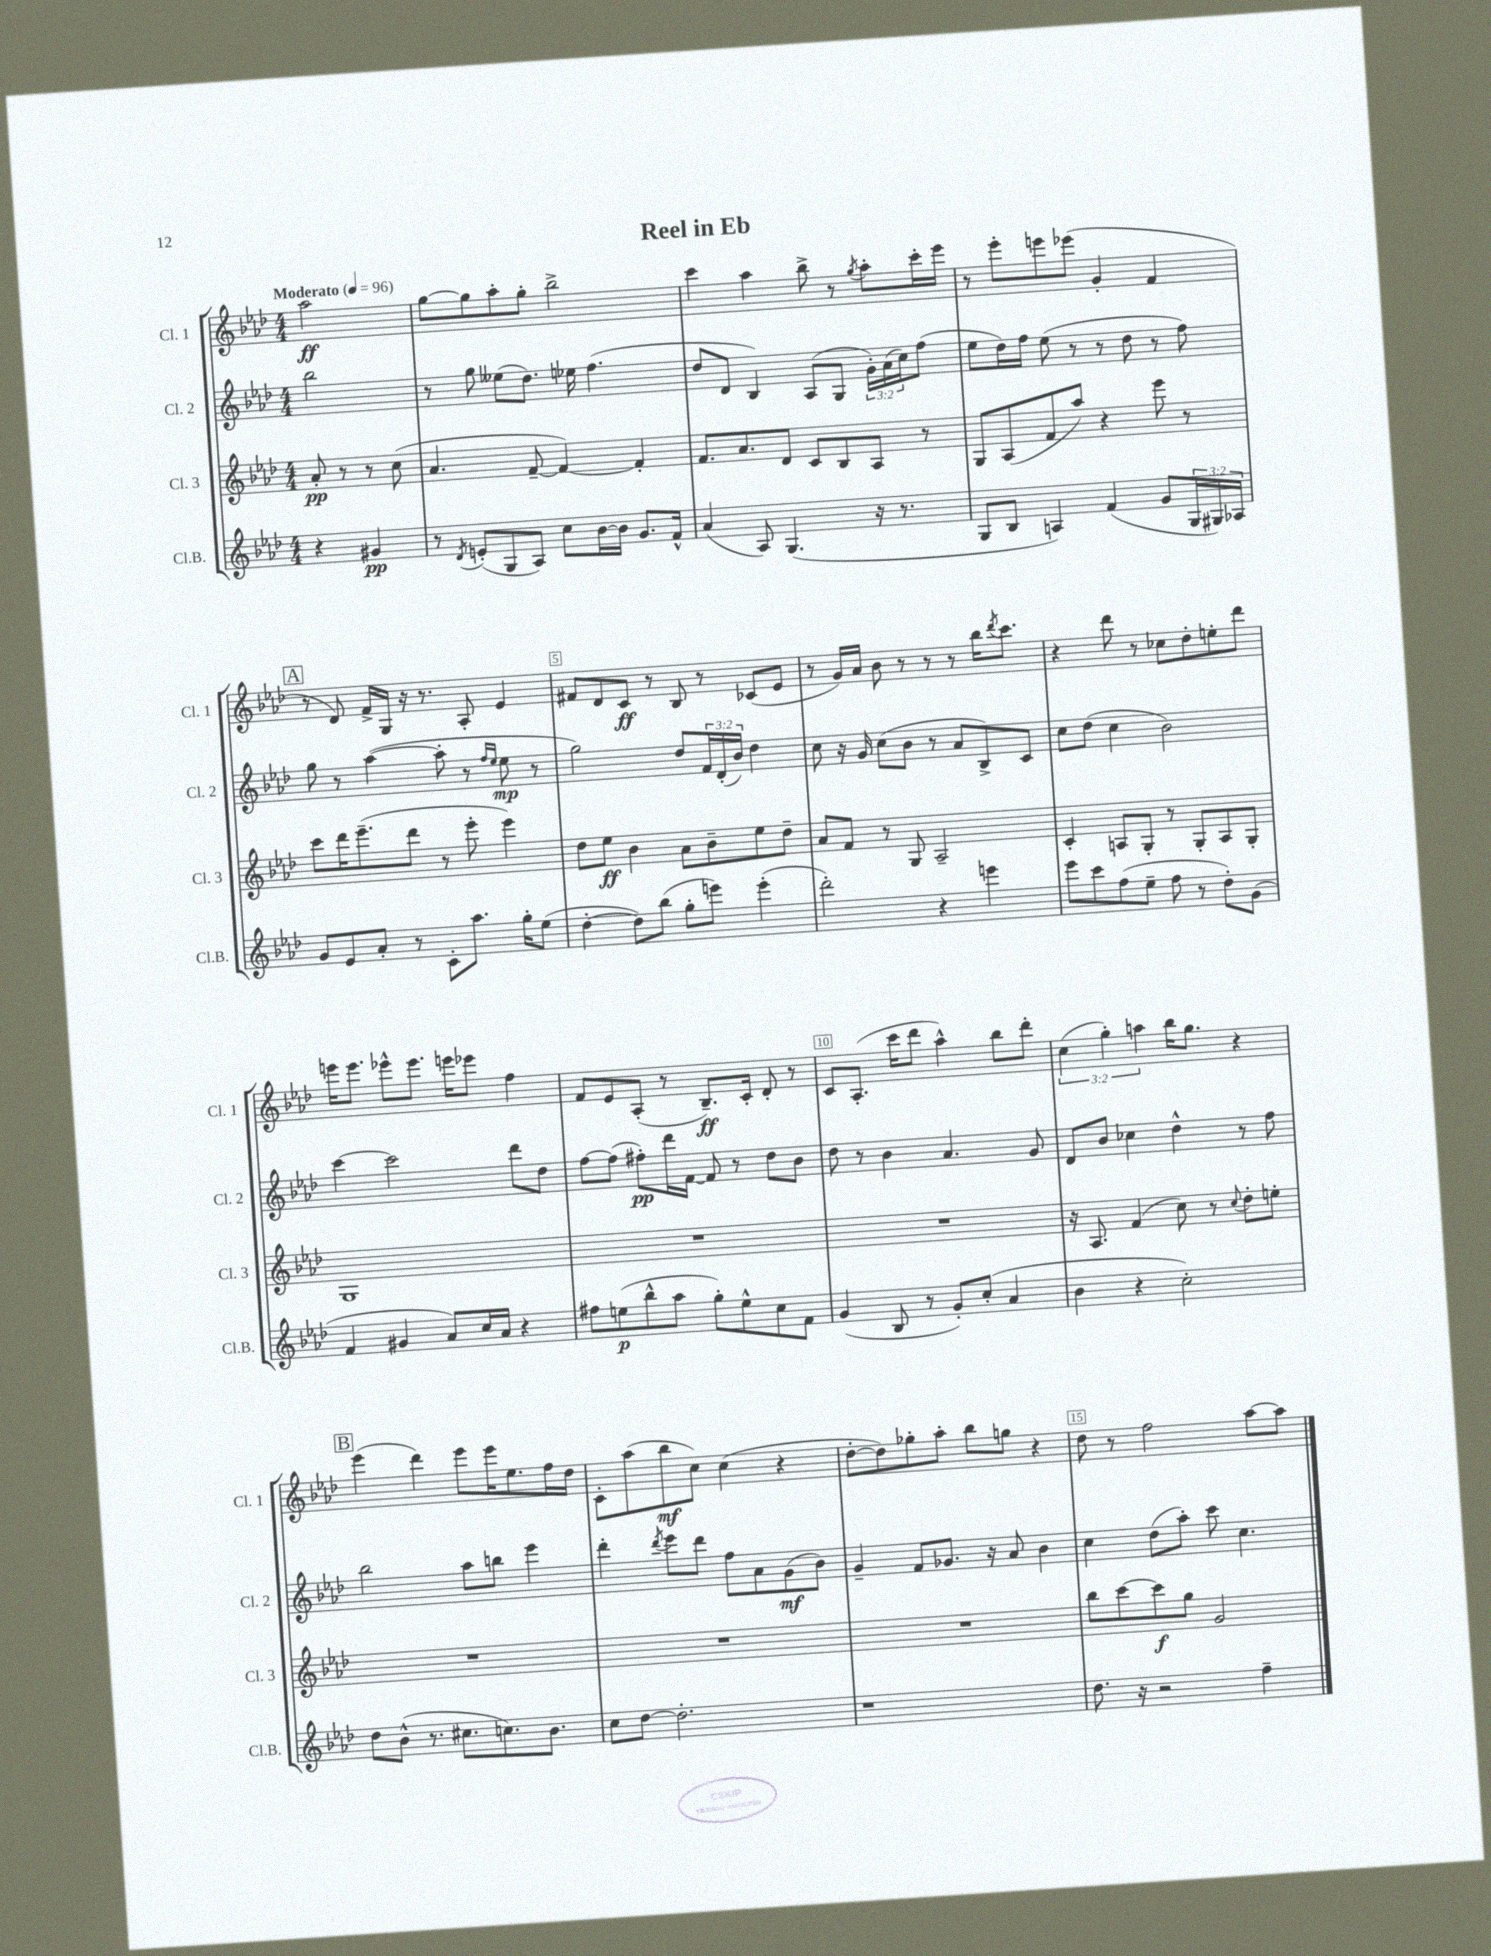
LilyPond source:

\header { title = "Reel in Eb" }
<<
\new StaffGroup <<
\new Staff = "s0" \with { instrumentName = "Cl. 1" shortInstrumentName = "Cl. 1" } {
    \clef treble \key aes \major \numericTimeSignature \time 4/4 \override Staff.TupletNumber.text = #tuplet-number::calc-fraction-text \partial 2 \tempo "Moderato" 4 = 96
    aes''2\ff |
    g''8~ g''8 aes''8-. g''8-. bes''2-> |
    c'''4 aes''4 bes''8-> r8 \acciaccatura { g''8 } aes''8-. c'''16-. ees'''16 |
    r8 ees'''8-. e'''8 ees'''8( g'4-. f'4 |
    \mark \markup { \box "A" } r8 des'8) f'16-> g16 r16 r8. aes8-. ees'4 |
    fis'8 des'8 c'8\ff r8 bes8 r8 ces'8( ees'8 |
    r8 g'16) aes'16 bes'8 r8 r8 r8 bes''16 \acciaccatura { des'''8 } c'''8. |
    r4 des'''8 r8 ces''8 des''8-. e''8-. des'''8 |
    e'''16 e'''8. ees'''8-^ ees'''8. e'''16 ees'''8 f''4 |
    f'8 ees'8 aes8-.( r8 bes8.--\ff) c'16-. des'8-. r8 |
    c'8 aes8.-.( c'''16 des'''8 aes''4-^) bes''8 des'''8-. |
    \tuplet 3/2 { c''4( g''4-.) a''4 } bes''16 g''8. r4 |
    \mark \markup { \box "B" } ees'''4( des'''4) ees'''8 ees'''16 ees''8. f''16 des''16 |
    c'8-. aes''8( bes''8\mf c''8) c''4( r4 |
    des''8~-. des''8) ges''8-. aes''8-. bes''8 g''8 r4 |
    des''8 r8 f''2 aes''8~ aes''8 \bar "|." |
}
\new Staff = "s1" \with { instrumentName = "Cl. 2" shortInstrumentName = "Cl. 2" } {
    \clef treble \key aes \major \numericTimeSignature \time 4/4 \override Staff.TupletNumber.text = #tuplet-number::calc-fraction-text \partial 2
    bes''2 |
    r8 g''8 eeses''8( des''8.) ees''16 f''4.( |
    des''8 des'8 bes4) aes8( g8 \tuplet 3/2 { g'16-.) aes'16( c''16) } f''8( |
    ees''8 des''16) f''16 ees''8( r8 r8 des''8 r8 f''8) |
    \mark \markup { \box "A" } g''8 r8 aes''4~( aes''8-. r8 \grace { f''16 ees''16 } ees''8\mp r8 |
    g''2) des''8 \tuplet 3/2 { f'16 des'16-.( bes'16) } des''4 |
    c''8 r16 g'16 c''8( bes'8 r8 aes'8 bes8->) c'8 |
    c''8 des''8( c''4 bes'2) |
    c'''4~ c'''2 des'''8 des''8 |
    f''8~ f''8( fis''8-.\pp) des'''16 f'16~ f'8 r8 des''8 bes'8 |
    des''8 r8 bes'4 aes'4. g'8 |
    des'8 bes'8 ces''4 des''4-^ r8 f''8 |
    \mark \markup { \box "B" } bes''2 aes''8 b''8 ees'''4 |
    des'''4-. \acciaccatura { des'''8 } ees'''8 des'''8 f''8 aes'8 g'8\mf( bes'8) |
    g'4-- f'8 ges'8. r16 aes'8 bes'4 |
    c''4 des''8( aes''8-.) c'''8 c''4. \bar "|." |
}
\new Staff = "s2" \with { instrumentName = "Cl. 3" shortInstrumentName = "Cl. 3" } {
    \clef treble \key aes \major \numericTimeSignature \time 4/4 \partial 2
    aes'8-.\pp r8 r8 c''8( |
    aes'4. f'8~-- f'4~) f'4-. |
    f'8. aes'8. des'8 c'8 bes8 aes8 r8 |
    g8 aes8( f'8 aes''8) r4 ees'''8 r8 |
    \mark \markup { \box "A" } c'''8 des'''16 ees'''8.--( des'''8 r8 ees'''8-. ees'''4) |
    des''8 ees''8\ff bes'4 aes'8 bes'8-- ees''8 des''8-- |
    aes'8 f'8 r8 g8 aes2-- |
    c'4-. a8 g8-. r8 g8-. a8 g8-. |
    g1 |
    R1 |
    R1 |
    r16 aes8. f'4( c''8) r8 \appoggiatura { c''8 } des''8-. e''8-. |
    \mark \markup { \box "B" } R1 |
    R1 |
    R1 |
    bes''8 c'''8~ c'''8\f g''8 g'2 \bar "|." |
}
\new Staff = "s3" \with { instrumentName = "Cl.B." shortInstrumentName = "Cl.B." } {
    \clef treble \key aes \major \numericTimeSignature \time 4/4 \override Staff.TupletNumber.text = #tuplet-number::calc-fraction-text \partial 2
    r4 gis'4\pp |
    r8 \acciaccatura { des'8 } e'8-.( g8 aes8) c''8 bes'16~ bes'16 g'8. f'16-^ |
    aes'4( aes8) g4.( r16 r8. |
    g8 bes8 a4) f'4( g'8 \tuplet 3/2 { g16 gis16) aes16 } |
    \mark \markup { \box "A" } g'8 ees'8 aes'8-. r8 c'8-. aes''8. g''16-. ees''8( |
    des''4~-. des''8) bes''8( g''8-. e'''8) e'''4-.( |
    des'''2-.) r4 e'''4 |
    ees'''8 c'''8 f''8( ees''8-- f''8 r8 des''8-.) g'8( |
    f'4 gis'4 aes'8) c''16 aes'16 r4 |
    fis''8 e''8\p( bes''8-^ aes''8 g''8-.) e''8-^ c''8 f'8 |
    g'4( bes8 r8 g'8-.) c''8-.( aes'4 |
    bes'4 r4 c''2-.) |
    \mark \markup { \box "B" } des''8 bes'8-^( r8. cis''8. c''8.) bes'8. |
    c''8 des''8~ des''2.-. |
    r1 |
    des''8. r16 r2 f''4-- \bar "|." |
}
>>
>>
\layout { \context { \Score \override BarNumber.break-visibility = ##(#f #t #t) barNumberVisibility = #(every-nth-bar-number-visible 5) \override BarNumber.stencil = #(make-stencil-boxer 0.1 0.3 ly:text-interface::print) } }
